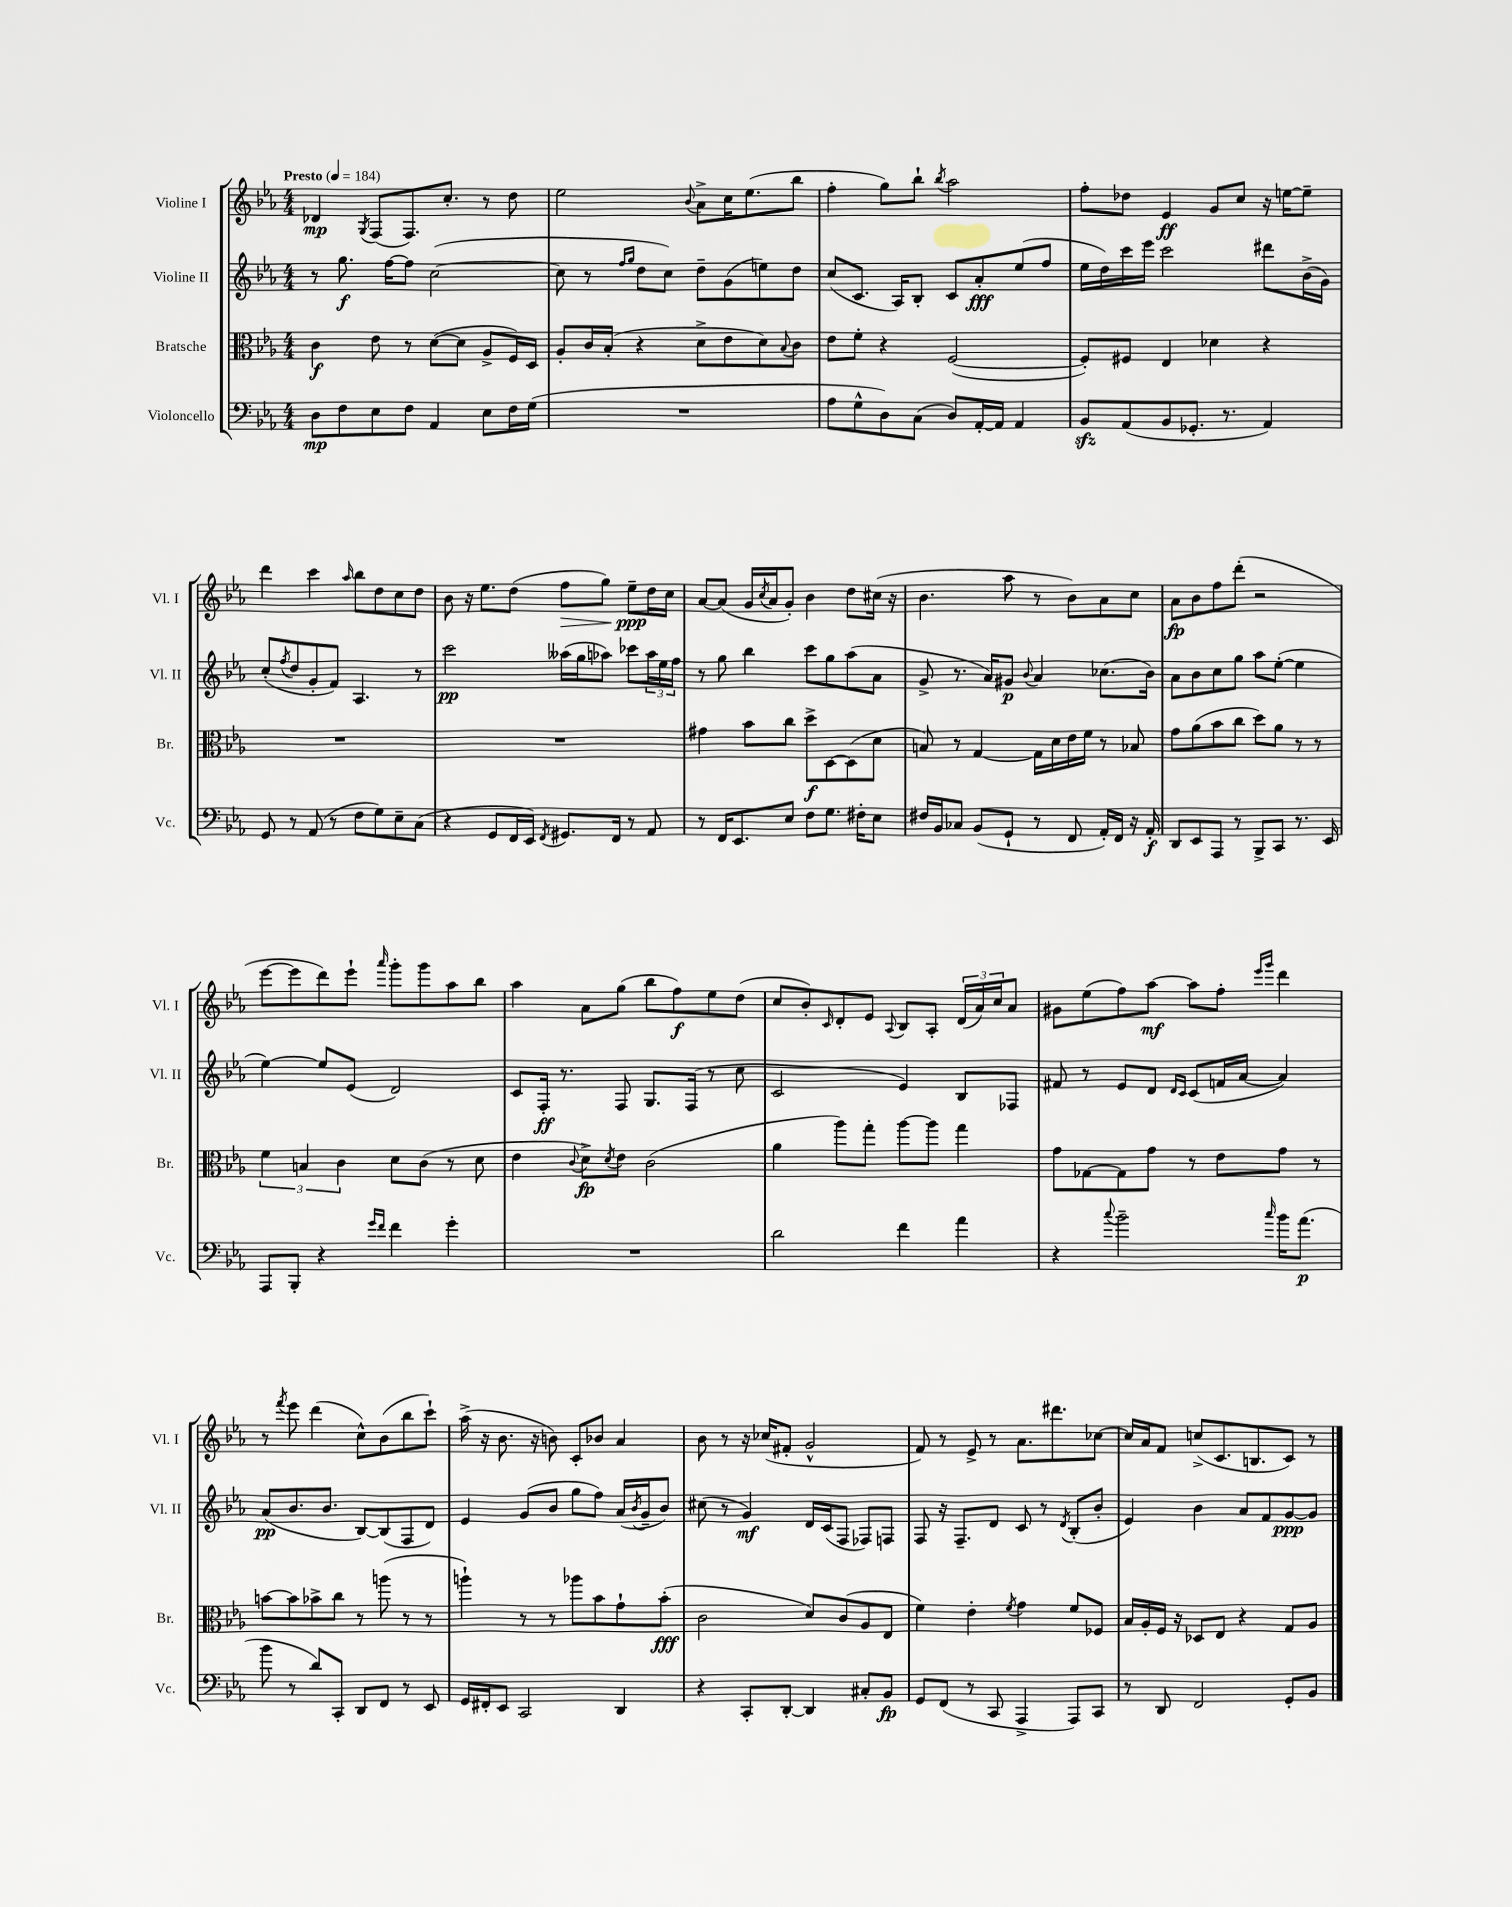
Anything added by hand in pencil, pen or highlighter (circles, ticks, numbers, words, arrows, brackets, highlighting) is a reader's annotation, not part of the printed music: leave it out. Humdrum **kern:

**kern	**kern	**kern	**kern
*staff4	*staff3	*staff2	*staff1
*clefF4	*clefC3	*clefG2	*clefG2
*k[b-e-a-]	*k[b-e-a-]	*k[b-e-a-]	*k[b-e-a-]
*M4/4	*M4/4	*M4/4	*M4/4
*MM184	*MM184	*MM184	*MM184
8D	4c	8r	4d-
8F	.	8.gg	.
.	.	.	8qG
8E-	8e-	.	(8F
.	.	[16ff	.
8F	8r	8ff]	8.F)
4AA-	([8d	([2cc	.
.	.	.	8.cc'
.	8d]	.	.
8E-	8A-^	.	8r
16F	16F)	.	8dd
(16G	16D	.	.
=	=	=	=
1r	8A-'	8cc]	2ee-
.	16c	8r	.
.	(16B-'	.	.
.	.	16qqff	.
.	.	16qqgg	.
.	4r	8dd	.
.	.	8cc)	.
.	.	.	8qqb-
.	8d^	8dd~	8a-^
.	8e-	(8g	16cc
.	.	.	(8.ee-
.	8d)	8ee)	.
.	8qqB-	.	.
.	8c	8dd	8bb-
=	=	=	=
8A-	8e-	(8cc	4ff'
8G^^	8f'	8.c	.
8D)	4r	.	8gg)
.	.	16A-)	.
(8C	.	8B-'	8bb-`
.	.	.	8qbb-
8D)	([2F	8c	2aa-
[16AA-'	.	8a-'	.
16AA-]	.	.	.
4AA-	.	(8ee-	.
.	.	8ff	.
=	=	=	=
8BB-	8F'])	16ee-	8ff'
.	.	16dd)	.
(8AA-	8F#	16ccc	8dd-
.	.	16eee-	.
8BB-	4E-	2ccc	4e-
8.GG-'	.	.	.
.	4d-	.	8g
8.r	.	.	.
.	.	.	8cc
4AA-)	4r	8ddd#	16r
.	.	.	[16ee
.	.	(16b-^	8ee~]
.	.	16g)	.
=	=	=	=
8GG	1r	(8cc'	4ddd
.	.	8qff	.
8r	.	8dd	.
(8AA-	.	8g'	4ccc
8r	.	8f)	.
.	.	.	16qqaa-
8F	.	4.A-	8bb-
8G)	.	.	8dd
8E-~	.	.	8cc
(8C	.	8r	8dd
=	=	=	=
4r	1r	2ccc	8b-
.	.	.	16r
.	.	.	8.ee-
8GG	.	.	.
16FF	.	.	(8dd
16EE-)	.	.	.
8qFF	.	.	.
8.GG#	.	(16aa--	8ff
.	.	16gg	.
.	.	8aa-)	8gg)
16FF	.	.	.
8r	.	8ccc-	8ee-~
8AA-	.	24aa-	16dd
.	.	24ee-	.
.	.	.	16cc
.	.	24ff	.
=	=	=	=
8r	4g#	8r	[8a-
16FF	.	8gg	(8a-]
8.EE-	.	.	.
.	8b-	4bb-	16g
.	.	.	8qcc
.	.	.	16a-
8E-	8cc	.	8g')
8F	8dd^	8ccc	4b-
8.G	[8D	8gg	.
.	(8D]	(8aa-	8dd
16F#'	.	.	.
8E-	8d	8a-	(16cc#
.	.	.	16r
=	=	=	=
16F#	8B)	8g^	4.b-
16BB-	.	.	.
8C-	8r	8.r	.
(8BB-	[4G	.	.
.	.	16a-)	.
8GG`	.	8g#	8aa-
.	.	8qqb-	.
8r	16G]	4a-	8r
.	16d	.	.
8FF	16e-	.	8b-)
.	16f	.	.
16AA-')	8r	(8.cc-	8a-
16FF	.	.	.
16r	8B-	.	8cc
16AA-'	.	16b-)	.
=	=	=	=
8DD	8g	8a-	8a-
8EE-	(8a-	8b-	8b-
8AAA-	8b-	8cc	8ff
8r	8cc	8gg	(8ddd'
8BBB-^	8dd)	8aa-	2r
8CC	8a-	([8ee-'	.
8.r	8r	4ee-]	.
.	8r	.	.
16EE-	.	.	.
=	=	=	=
8AAA-	6f	[4ee-)	[8eee-
8BBB-'	.	.	8eee-]
.	6B	.	.
4r	.	8ee-]	8ddd)
.	6c	.	.
.	.	(8e-	8eee-`
16qqg	.	.	.
16qqf	.	.	16qqaaa-
4f	8d	2d)	8ggg'
.	(8c	.	8ggg
4g'	8r	.	8aa-
.	8d	.	8bb-
=	=	=	=
1r	4e-	8c	4aa-
.	.	16F'	.
.	.	8.r	.
.	8qqc	.	.
.	8d^)	.	8a-
.	8qd	.	.
.	8e-	8F	(8gg
.	(2c	8.G	8bb-
.	.	.	8ff)
.	.	(16F	.
.	.	8r	8ee-
.	.	8cc	(8dd
=	=	=	=
2d	4a-	2c	8cc
.	.	.	8b-')
.	.	.	16qqc
.	8aa-)	.	8d'
.	8gg'	.	8e-
.	.	.	8qqA-
4f	[8aa-	4e-)	8B-
.	8aa-]	.	8A-'
4a-	4gg	8B-	(24d
.	.	.	24a-)
.	.	.	24cc
.	.	8F-	8a-
=	=	=	=
4r	8g	8f#	8g#
.	[8G-	8r	(8ee-
8qqcc	.	.	.
2b-~	8G-]	8e-	8ff)
.	8g	8d	[8aa-
.	.	16qqd	.
.	.	16qqc	.
.	8r	(8c	8aa-]
.	8e-	16f	8ff'
.	.	[16a-	.
.	.	.	16qqeee-
16qqcc	.	.	16qqggg
16b-	8g	4a-])	4ddd
(8.a-	.	.	.
.	8r	.	.
=	=	=	=
8b-	[8b	(8a-	8r
.	.	.	8qfff
8r	8b]	8.b-	8eee-
8d)	8b-^	.	(4ddd
.	.	8.b-	.
8CC'	8cc	.	.
8DD	8r	[8B-)	8cc^^)
8FF	(8aa	(8B-]	(8b-
8r	8r	8F	8bb-
8EE-	8r	8d)	8ccc`)
=	=	=	=
16GG	4aa`)	4e-	(16aa-^
16FF#'	.	.	16r
8EE-	.	.	8.b-
2CC	8r	(8g	.
.	.	.	16r
.	8r	8b-	8b)
.	8aa-	8gg	8c'
.	8b-	8ff)	8b-
4DD	8g`	(16a-	4a-
.	.	8qb-	.
.	.	16g~	.
.	(8b-'	8b-)	.
=	=	=	=
4r	2c	(8cc#	8b-
.	.	8r	8r
8CC'	.	4g)	16r
.	.	.	(16cc-
[8DD'	.	.	8f#'
4DD]	8d)	16d	2g^^
.	.	(16c	.
.	(8c	8F	.
8C#'	8A-	8F-)	.
8BB-	8E-	8F	.
=	=	=	=
8GG	4f)	8F	8f)
(8FF	.	16r	8r
.	.	8.F~	.
8r	4e-'	.	8e-^
8CC	.	8d	8r
.	8qf	.	.
4AAA-^	4g	8c	8.a-
.	.	8r	.
.	.	.	8.ddd#
.	.	8qd	.
8AAA-)	8f	(8B-'	.
8CC	8F-	8b-'	[8cc-
=	=	=	=
8r	16B-	4e-)	16cc-]
.	16A-'	.	16a-
8DD	16F	.	8f
.	16r	.	.
2FF	8D-	4b-	(8cc^
.	8E-	.	8.c
.	4r	8a-	.
.	.	.	8.B
.	.	8f	.
8GG'	8G	[8g	8c)
8BB-	8A-	8g]	8r
==	==	==	==
*-	*-	*-	*-
